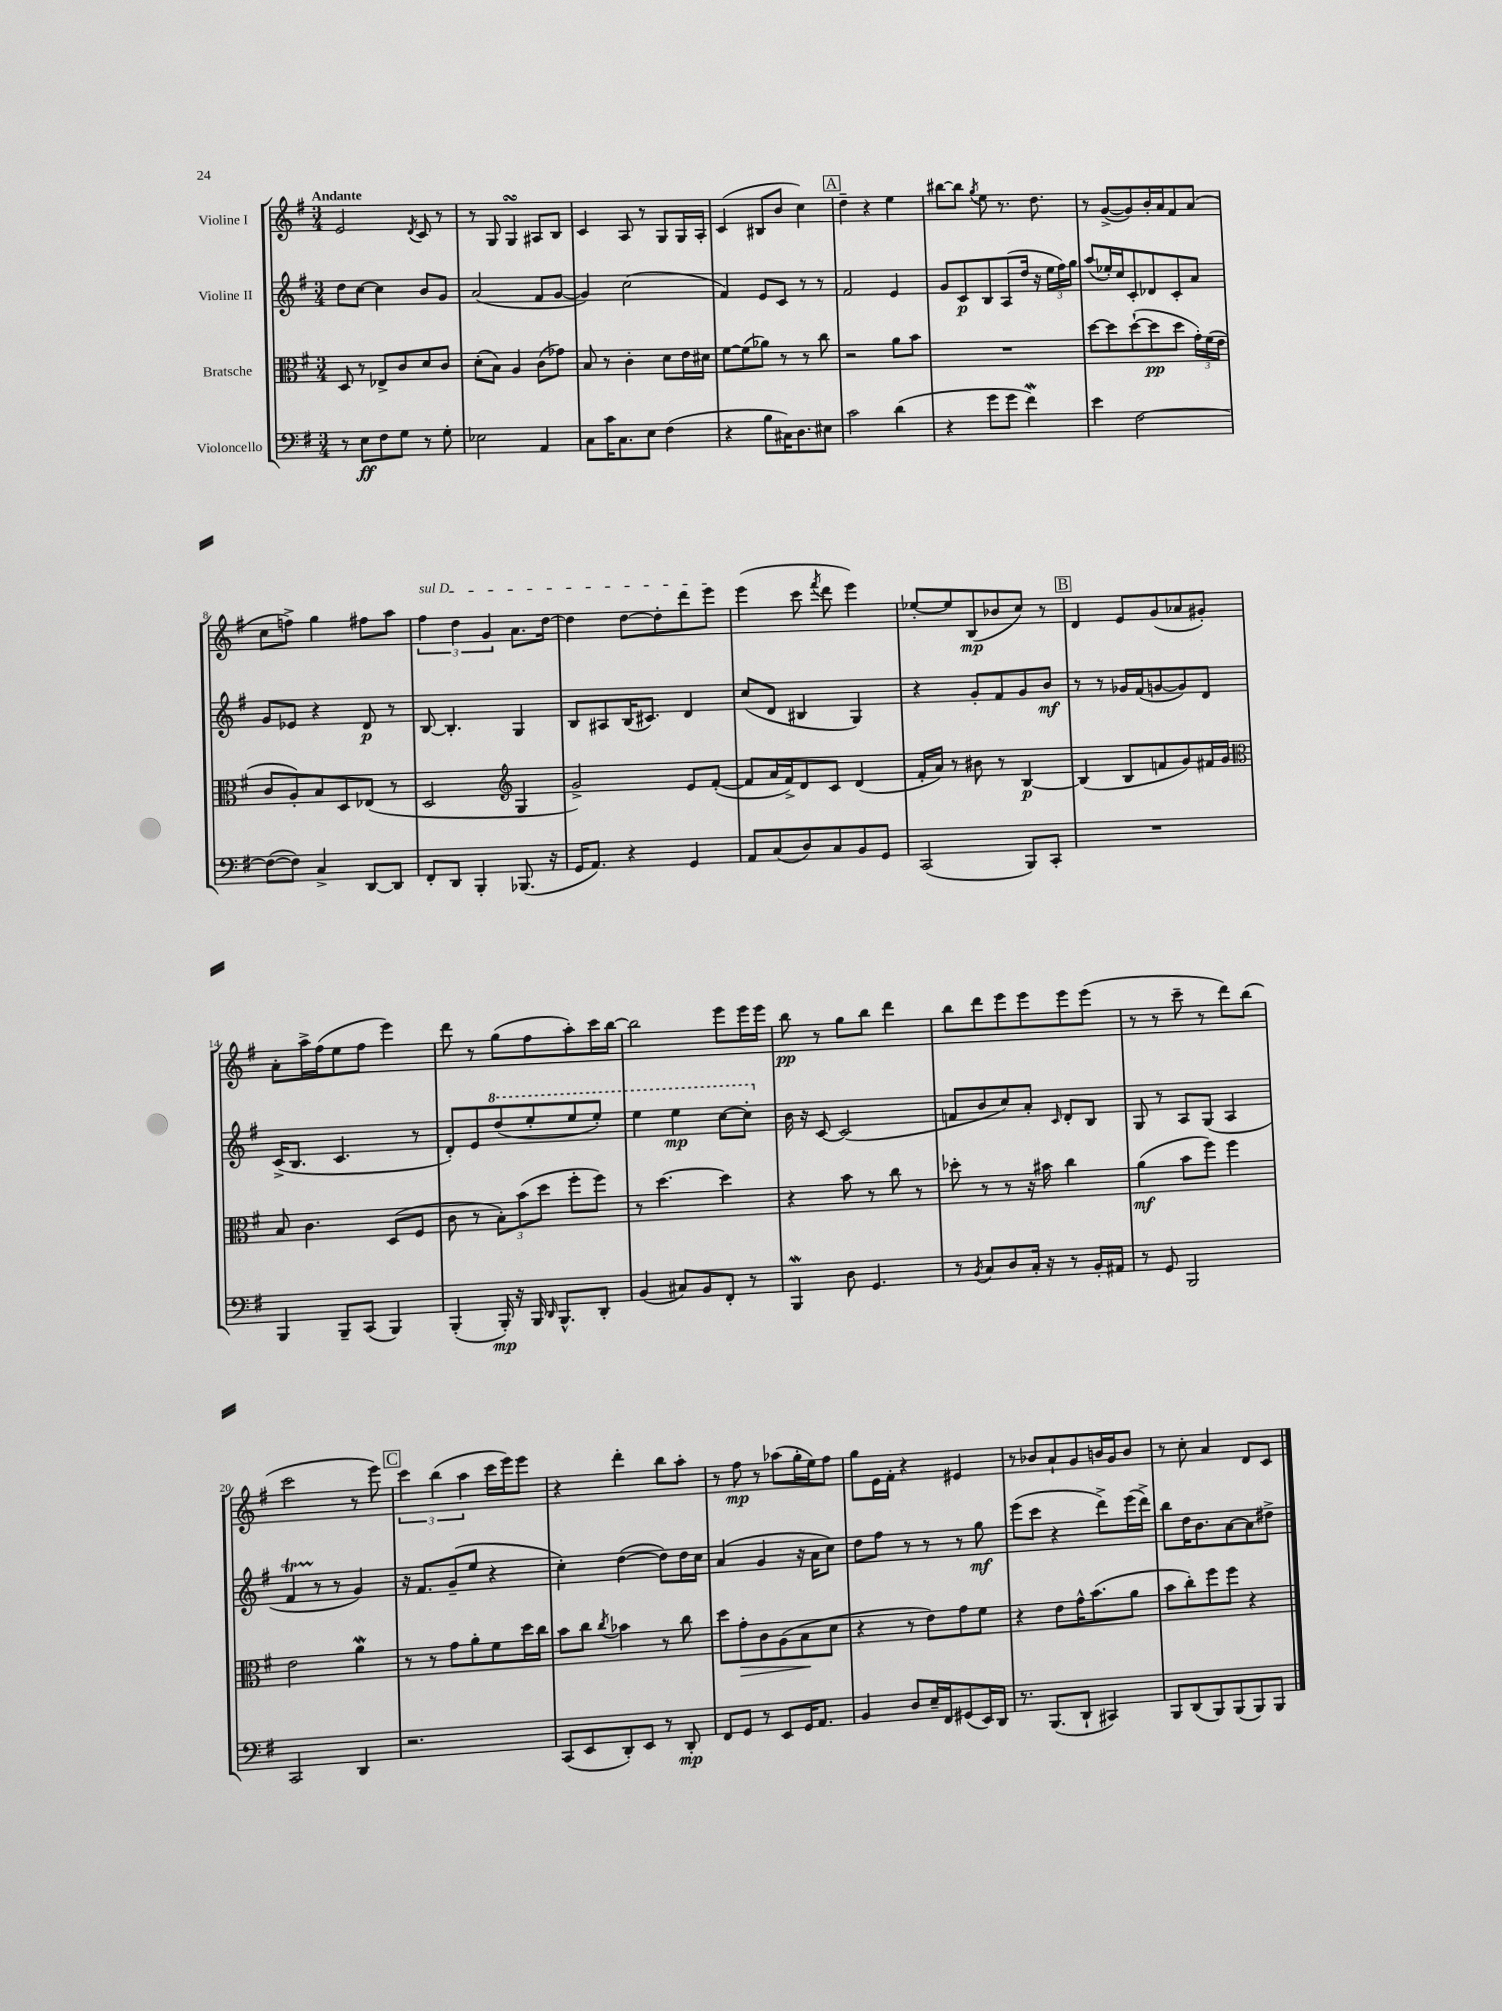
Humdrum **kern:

**kern	**dynam	**kern	**dynam	**kern	**dynam	**kern	**dynam
*part4	*part4	*part3	*part3	*part2	*part2	*part1	*part1
*staff4	*staff4	*staff3	*staff3	*staff2	*staff2	*staff1	*staff1
*I"Violoncello	*	*I"Bratsche	*	*I"Violine II	*	*I"Violine I	*
*clefF4	*	*clefC3	*	*clefG2	*	*clefG2	*
*k[f#]	*	*k[f#]	*	*k[f#]	*	*k[f#]	*
*M3/4	*	*M3/4	*	*M3/4	*	*M3/4	*
=1	=1	=1	=1	=1	=1	=1	=1
!	!	!	!	!	!	!LO:TX:a:B:t=Andante	!
8r	.	8D/	.	8dd\L	.	2e/	.
8E\L	ff	8r	.	[8cc\J	.	.	.
8F#\	.	8E-X^/L	.	4cc\]	.	.	.
8G\J	.	8c/	.	.	.	.	.
.	.	.	.	.	.	8qd/	.
8r	.	8d/	.	8b/L	.	8c/	.
8G'\	.	8c/J	.	8g/J	.	8r	.
=2	=2	=2	=2	=2	=2	=2	=2
2E-X\	.	(8d'\L	.	(2a/	.	8r	.
.	.	8B\J)	.	.	.	8G/	.
.	.	4A/	.	.	.	4GsSSs/	.
4AA/	.	(8c\L	.	8f#/L	.	8A#X/L	.
.	.	8g-X\J)	.	[8g/J	.	8B/J	.
=3	=3	=3	=3	=3	=3	=3	=3
8C\L	.	8B/	.	4g/])	.	4c/	.
16c\K	.	8r	.	.	.	.	.
8.C\	.	.	.	.	.	.	.
.	.	4c'\	.	(2cc\	.	8A/	.
8E\J	.	.	.	.	.	8r	.
(4F#\	.	8d\L	.	.	.	8G/L	.
.	.	16e\L	.	.	.	16G/L	.
.	.	16d#X\JJ	.	.	.	16A'/JJ	.
=4	=4	=4	=4	=4	=4	=4	=4
4r	.	[8f#\L	.	4f#/)	.	(4c/	.
.	.	(8f#\]	.	.	.	.	.
8B\L	.	8a-X\J)	.	8e/L	.	8B#X/L	.
16C#X\K)	.	8r	.	8c/J	.	8b/J	.
8.D\	.	.	.	.	.	.	.
.	.	8r	.	8r	.	4cc\)	.
8E#X\J	.	8cc\	.	8r	.	.	.
!!LO:REH:place=s1:t=A
=5	=5	=5	=5	=5	=5	=5	=5
2c\	.	2r	.	2f#/	.	4dd~\	.
.	.	.	.	.	.	4r	.
(4d\	.	8a\L	.	4e/	.	4ee\	.
.	.	8b\J	.	.	.	.	.
=6	=6	=6	=6	=6	=6	=6	=6
4r	.	2.r	.	8g/L	.	[8bb#X\L	.
.	.	.	.	8c/	p	8bb#\J]	.
.	.	.	.	.	.	8qgg/	.
8g\L	.	.	.	8B/	.	8ee\	.
8g\J	.	.	.	(8A/	.	8.r	.
4f#W\)	.	.	.	16dd/Jk	.	.	.
.	.	.	.	16r	.	8.dd\	.
.	.	.	.	24ee\LL	.	.	.
.	.	.	.	24ff#\)	.	.	.
.	.	.	.	24gg\JJ	.	.	.
=7	=7	=7	=7	=7	=7	=7	=7
4e\	.	[8dd\L	.	(8aa/L	.	8r	.
.	.	8dd\]	.	16ee-X'/L)	.	([8g^/L	.
.	.	.	.	16cc/J	.	.	.
[2F#\	.	([8dd`\	.	8c'/	.	8g/])	.
.	.	8dd\]	pp	8d-X/	.	16b'/L	.
.	.	.	.	.	.	16a/J	.
.	.	8dd\J	.	8c'/	.	8f#/	.
.	.	24g'\LL)	.	8a/J	.	(8a/J	.
.	.	(24f#\	.	.	.	.	.
.	.	24e\JJ	.	.	.	.	.
!!LO:LB:g=z
=8	=8	=8	=8	=8	=8	=8	=8
(8F#\L_	.	8c/L	.	8g/L	.	8cc\L	.
8F#\J])	.	8A'/)	.	8e-X/J	.	8ffn^\J)	.
4C^/	.	8B/	.	4r	.	4gg\	.
.	.	8D/	.	.	.	.	.
[8DD/L	.	(8E-X/J	.	8d/	p	8ff#X\L	.
8DD/J]	.	8r	.	8r	.	8aa\J	.
=9	=9	=9	=9	=9	=9	=9	=9
!	!	!	!	!	!	!LO:TX:a:i:t=sul D	!
8FF#'/L	.	2D/	.	[8B/	.	6ff#\	.
8DD/J	.	.	.	4.B'/]	.	.	.
.	.	.	.	.	.	6dd\	.
4BBB'/	.	.	.	.	.	.	.
.	.	.	.	.	.	6g/	.
*	*	*clefG2	*	*	*	*	*
(8.BBB-X/	.	4G/	.	4G/	.	8.a\L	.
16r	.	.	.	.	.	[16dd\Jk	.
=10	=10	=10	=10	=10	=10	=10	=10
16GG/KL	.	2g^/)	.	8B/L	.	4dd\]	.
8.AA/J)	.	.	.	.	.	.	.
.	.	.	.	8A#X/	.	.	.
4r	.	.	.	(16B/K	.	[8dd\L	.
.	.	.	.	8.c#X/J)	.	.	.
.	.	.	.	.	.	8dd'\]	.
4GG/	.	8e/L	.	4d/	.	8ddd\	.
.	.	([8f#'/J	.	.	.	8eee\J	.
=11	=11	=11	=11	=11	=11	=11	=11
8AA/L	.	8f#/L]	.	(8cc/L	.	(4eee\	.
(8C/	.	16a/L	.	8d/J	.	.	.
.	.	16f#^/J)	.	.	.	.	.
8D/)	.	8d/	.	4B#X/	.	8ccc\	.
.	.	.	.	.	.	8qfff#/	.
8C/	.	8c/J	.	.	.	8ddd\	.
8BB/	.	(4d/	.	4G/)	.	4eee\)	.
8GG/J	.	.	.	.	.	.	.
=12	=12	=12	=12	=12	=12	=12	=12
(2CC/	.	16f#'/LL	.	4r	.	[8ee-X'/L	.
.	.	16a/JJ)	.	.	.	.	.
.	.	8r	.	.	.	8ee-/]	.
.	.	8b#X\	.	8g'/L	.	(8B/	mp
.	.	8r	.	8f#/	.	8b-X/	.
8BBB/L)	.	[4B/	p	8g/	.	8cc/J)	.
8CC'/J	.	.	.	8b/J	mf	8r	.
!!LO:REH:place=s1:t=B
=13	=13	=13	=13	=13	=13	=13	=13
2.r	.	(4B/]	.	8r	.	4d/	.
.	.	.	.	8r	.	.	.
.	.	8B/L	.	16g-X/LL	.	8e/L	.
.	.	.	.	(16f#/J	.	.	.
.	.	8fn/	.	[8gn/	.	(8g/	.
.	.	8g/)	.	8g/])	.	8a-X/	.
.	.	16f#X/L	.	8d/J	.	8g#X'/J)	.
.	.	16g/JJ	.	.	.	.	.
!!LO:LB:g=z
=14	=14	=14	=14	=14	=14	=14	=14
*	*	*clefC3	*	*	*	*	*
4BBB/	.	8B/	.	(16c^/KL	.	8a'\L	.
.	.	.	.	8.B/J	.	.	.
.	.	4.c\	.	.	.	16aa^\L	.
.	.	.	.	.	.	(16ff#\J	.
8BBB~/L	.	.	.	4.c/	.	8ee\	.
(8CC/J	.	.	.	.	.	8ff#\J	.
4BBB/)	.	(8D/L	.	.	.	4eee\)	.
.	.	8F#/J	.	8r	.	.	.
=15	=15	=15	=15	=15	=15	=15	=15
(4BBB'/	.	8c\	.	8d'/L)	.	8ddd\	.
.	.	8r	.	8e/	.	8r	.
*	*	*	*	*8va	*	*	*
16BBB'/)	mp	12B'\L)	.	(8ddd/	.	(8gg\L	.
16r	.	.	.	.	.	.	.
.	.	(12b\	.	.	.	.	.
16BBB/	.	.	.	8eee'/	.	8ff#\	.
.	.	12dd\J	.	.	.	.	.
16qqDD/	.	.	.	.	.	.	.
8.BBB^^/L	.	.	.	.	.	.	.
.	.	8ff#'\L	.	8eee/	.	8aa'\)	.
8DD'/J	.	8ff#\J)	.	8eee'/J)	.	16ccc\L	.
.	.	.	.	.	.	[16bb\JJ	.
=16	=16	=16	=16	=16	=16	=16	=16
(4BB/	.	8r	.	4eee\	.	2bb\]	.
.	.	[4.dd\	.	.	.	.	.
8C#X/L)	.	.	.	4eee\	mp	.	.
8BB/	.	.	.	.	.	.	.
8FF#'/J	.	4dd\]	.	[8ccc\L	.	8eee\L	.
8r	.	.	.	8ccc'\J]	.	16eee\L	.
.	.	.	.	.	.	16eee\JJ	.
=17	=17	=17	=17	=17	=17	=17	=17
*	*	*	*	*X8va	*	*	*
4BBBW/	.	4r	.	16b\	.	8bb\	pp
.	.	.	.	16r	.	.	.
.	.	.	.	[8c/	.	8r	.
8D\	.	8b\	.	(2c/]	.	8gg\L	.
4.GG/	.	8r	.	.	.	8bb\J	.
.	.	8cc\	.	.	.	4ddd\	.
.	.	8r	.	.	.	.	.
=18	=18	=18	=18	=18	=18	=18	=18
8r	.	8dd-X'\	.	8fn/L	.	8bb\L	.
8qBB/	.	.	.	.	.	.	.
8C/L	.	8r	.	8b/	.	8ddd\	.
8D/	.	8r	.	8cc/)	.	8eee\	.
16C'/Jk	.	16r	.	8a'/J	.	8eee\	.
16r	.	16b#X\	.	.	.	.	.
.	.	.	.	16qqc/	.	.	.
8r	.	4cc\	.	8d'/L	.	8eee\	.
16BB'/LL	.	.	.	8B/J	.	(8eee\J	.
16AA#X/JJ	.	.	.	.	.	.	.
=19	=19	=19	=19	=19	=19	=19	=19
8r	.	(4a\	mf	8G/	.	8r	.
8GG/	.	.	.	8r	.	8r	.
2BBB/	.	8b\L	.	8A/L	.	8ccc~\	.
.	.	8ff#\J)	.	(8G/J	.	8r	.
.	.	4ff#\	.	4A/	.	8ddd\L)	.
.	.	.	.	.	.	(8bb\J	.
!!LO:LB:g=z
=20	=20	=20	=20	=20	=20	=20	=20
2CC/	.	2e\	.	4f#t/	.	2ccc\	.
.	.	.	.	8r	.	.	.
.	.	.	.	8r	.	.	.
4DD/	.	4aW\	.	4g/)	.	8r	.
.	.	.	.	.	.	8eee\)	.
!!LO:REH:place=s1:t=C
=21	=21	=21	=21	=21	=21	=21	=21
2.r	.	8r	.	16r	.	6ccc\	.
.	.	.	.	8.f#/L	.	.	.
.	.	8r	.	.	.	.	.
.	.	.	.	.	.	(6bb\	.
.	.	8g\L	.	(8g~/	.	.	.
.	.	.	.	.	.	6aa\	.
.	.	8a'\	.	8ee/J	.	.	.
.	.	8f#\	.	4r	.	16ccc\LL	.
.	.	.	.	.	.	16eee\J)	.
.	.	16dd\L	.	.	.	8eee\J	.
.	.	16cc\JJ	.	.	.	.	.
=22	=22	=22	=22	=22	=22	=22	=22
(8CC/L	.	8b\L	.	4cc'\)	.	4r	.
8EE/	.	8cc\J	.	.	.	.	.
.	.	8qcc/	.	.	.	.	.
8DD'/)	.	4b-X\	.	([4dd\	.	4ddd'\	.
8EE/J	.	.	.	.	.	.	.
8r	.	8r	.	8dd\L])	.	8bb\L	.
8DD'/	mp	8cc\	.	16dd\L	.	8aa'\J	.
.	.	.	.	16cc\JJ	.	.	.
=23	=23	=23	=23	=23	=23	=23	=23
8FF#/L	.	8dd\L	.	(4a/	.	8r	.
!	!	!	!LO:HP:b	!	!	!	!
8GG/J	.	8g'\	>	.	.	8ff#\	mp
8r	.	8c\	.	4g/	.	8r	.
8EE/L	.	(8A\	.	.	.	(8aa-X\L	.
16GG/K	.	8B\	.	16r	.	16gg'\L	.
8.AA/J	.	.	.	16a\KL	.	16ee\J)	.
.	.	8d\J	]	8cc\J)	.	8ff#\J	.
=24	=24	=24	=24	=24	=24	=24	=24
4BB/	.	4r	.	8dd\L	.	8gg\L	.
.	.	.	.	8ff#\J	.	16e\L	.
.	.	.	.	.	.	16f#'\JJ	.
8D/L	.	8r	.	8r	.	4r	.
16E~/L	.	8e\L)	.	8r	.	.	.
16FF#/J	.	.	.	.	.	.	.
(8GG#X/	.	8g\	.	8r	.	4e#X/	.
16EE/L)	.	8f#\J	.	8gg\	mf	.	.
16DD/JJ	.	.	.	.	.	.	.
=25	=25	=25	=25	=25	=25	=25	=25
8.r	.	4r	.	(8eee\L	.	8r	.
.	.	.	.	8ccc\J	.	8b-X/L	.
(8.BBB/L	.	.	.	.	.	.	.
.	.	8e\L	.	4r	.	8a`/	.
8DD`/J	.	16g^^\K	.	.	.	8g/	.
.	.	(8.b\	.	.	.	.	.
4CC#X/)	.	.	.	8ddd^\L)	.	16bn/L	.
.	.	.	.	.	.	16g/J	.
.	.	8a\J	.	(16eee\L	.	8b/J	.
.	.	.	.	16ddd^\JJ)	.	.	.
=26	=26	=26	=26	=26	=26	=26	=26
8BBB/L	.	8b\L	.	8bb\L	.	8r	.
(8DD/	.	8cc'\)	.	16dd\K	.	8cc'\	.
.	.	.	.	8.b\	.	.	.
8BBB/)	.	8ff#\	.	.	.	4a/	.
(8BBB/	.	8ff#\J	.	[8a\	.	.	.
8BBB/)	.	4r	.	8a\]	.	8d/L	.
8BBB/J	.	.	.	8dd#X^\J	.	8c/J	.
==	==	==	==	==	==	==	==
*-	*-	*-	*-	*-	*-	*-	*-
